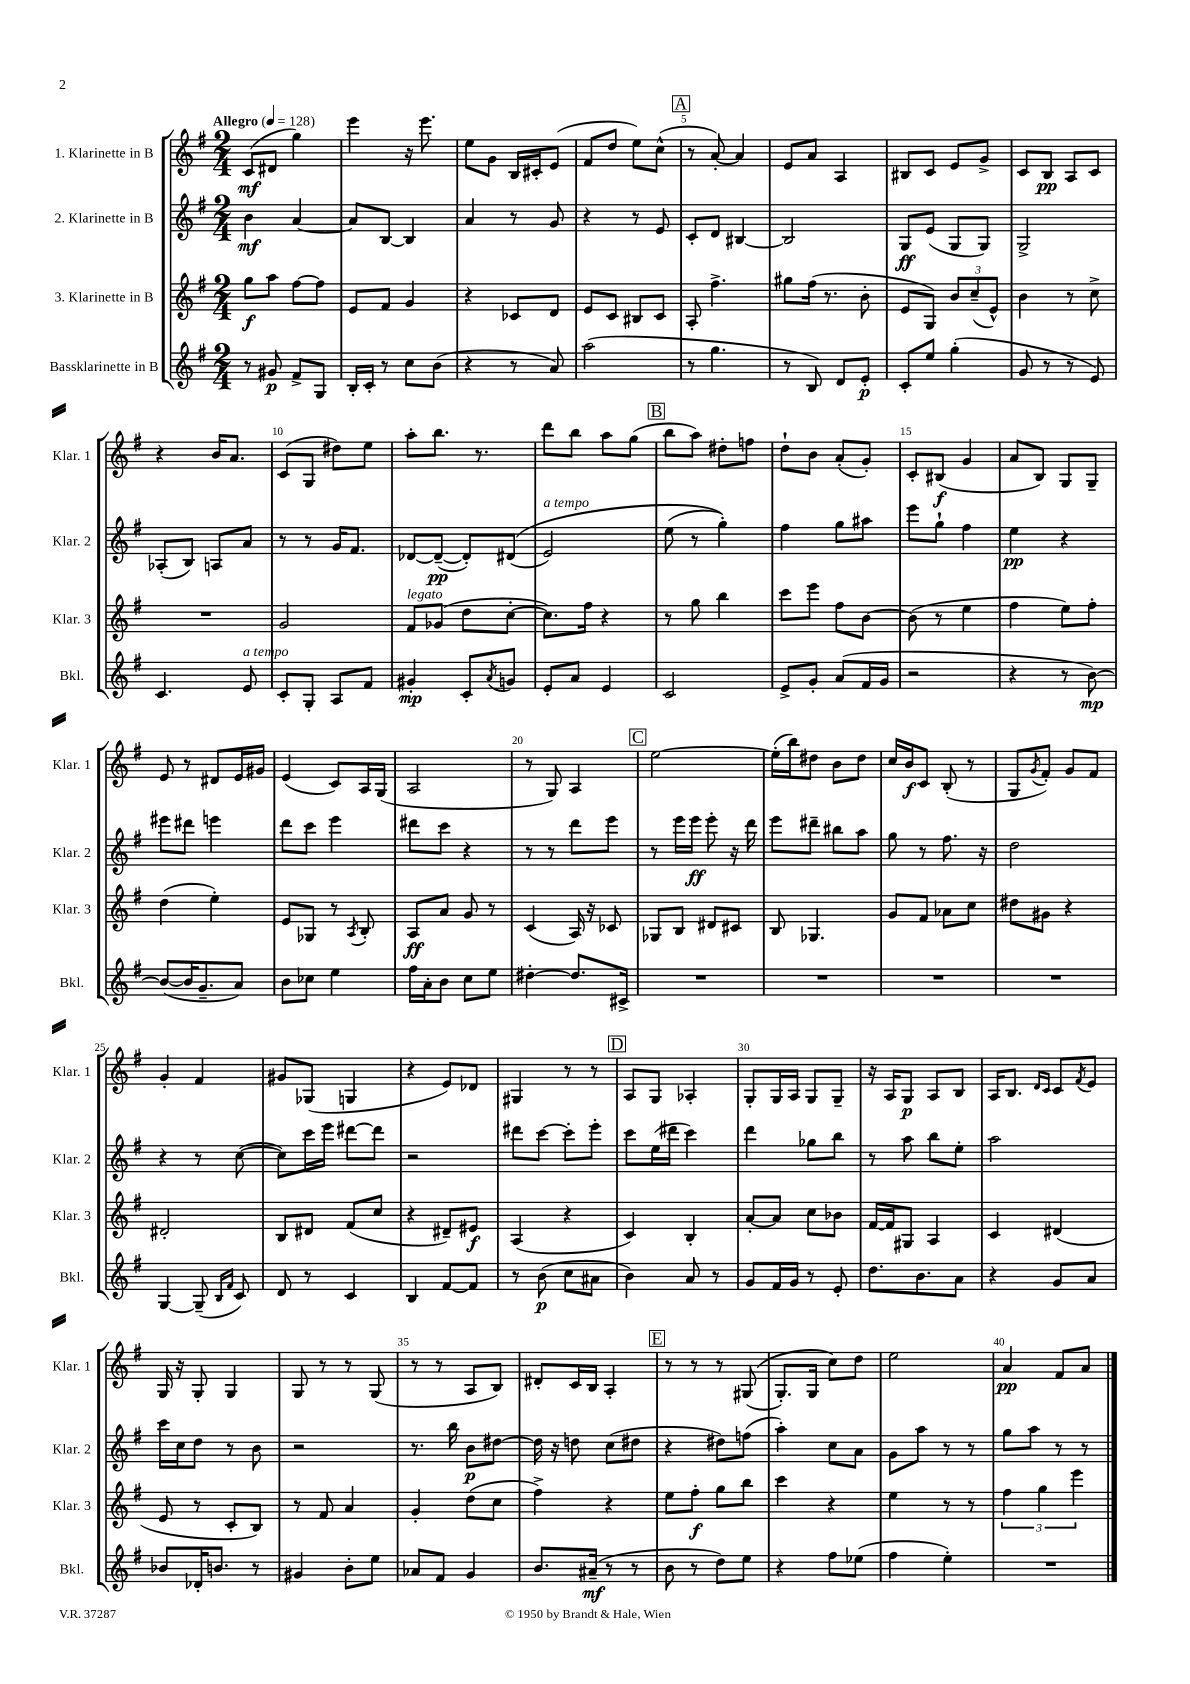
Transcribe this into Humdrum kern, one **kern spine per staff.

**kern	**kern	**kern	**kern
*staff4	*staff3	*staff2	*staff1
*clefG2	*clefG2	*clefG2	*clefG2
*k[f#]	*k[f#]	*k[f#]	*k[f#]
*M2/4	*M2/4	*M2/4	*M2/4
*MM128	*MM128	*MM128	*MM128
8r	8gg	4b	(8c
8g#	8aa	.	8d#
8f#^	[8ff#	[4a	4gg)
8G	8ff#]	.	.
=	=	=	=
16B'	8e	8a]	4eee
16c'	.	.	.
8r	8f#	[8B	.
8cc	4g	4B]	16r
.	.	.	8.eee
(8b	.	.	.
=	=	=	=
4r	4r	4a	8ee
.	.	.	8g
8r	8c-	8r	16B
.	.	.	16c#'
8a)	8d	8g	(8e
=	=	=	=
(2aa	8e	4r	8f#
.	8c	.	8dd
.	8B#	8r	8ee)
.	8c	8e	(8cc^^
=	=	=	=
8r	8A'	8c'	8r
4.gg	4.ff#^	8d	[8a')
.	.	[4B#	4a]
=	=	=	=
8r	8gg#	2B#]	8e
8B)	(16ff#	.	8a
.	8.r	.	.
8d	.	.	4A
8e'	8b'	.	.
=	=	=	=
8c'	8e	8G	8B#
8ee	8G)	(8e	8c
(4gg'	12b	8G	8e
.	(12cc~	.	.
.	.	8G)	8g^
.	12e^^)	.	.
=	=	=	=
8g	4b	2G^	8c
8r	.	.	8B
8r	8r	.	8A
8e)	8cc^	.	8c
=	=	=	=
4.c	2r	(8A-'	4r
.	.	8B)	.
.	.	8A	16b
.	.	.	8.a
8e	.	8a	.
=	=	=	=
8c'	2g	8r	(8c
8G'	.	8r	8G
8A	.	16g	8dd#)
.	.	8.f#	.
8f#	.	.	8ee
=	=	=	=
4g#'	8f#	[8d-	8aa'
.	(8g-	(8d-~_	8.bb
8c'	8dd	8d-'])	.
.	.	.	8.r
8qa	.	.	.
8g	[8cc'	&((8d#	.
=	=	=	=
8e'	8.cc])	2e)	8ddd
8a	.	.	8bb
.	16ff#	.	.
4e	4r	.	8aa
.	.	.	(8gg
=	=	=	=
2c	8r	(8ee	8bb
.	8gg	8r	8aa)
.	4bb	4gg')&)	8dd#'
.	.	.	8ff
=	=	=	=
8e^	8ccc	4ff#	8dd`
8g'	8eee	.	8b
(8a	8ff#	8gg	(8a'
16f#	[8b	8aa#	8g')
16g	.	.	.
=	=	=	=
2r	(8b]	8eee	8c'
.	8r	8gg`	(8B#
.	4ee	4ff#	4g
=	=	=	=
4r	4ff#	4ee	8a
.	.	.	8B)
8r	8ee)	4r	8G
[8b)	8ff#'	.	8G~
=	=	=	=
(8b_	(4dd	8eee#	8e
16b]	.	8ddd#	8r
8.g~	.	.	.
.	4ee')	4eee	8d#
8a)	.	.	16e
.	.	.	16g#
=	=	=	=
8b	8e	8ddd	(4e
8cc-	8G-	8ccc	.
4ee	8r	4eee	8c)
.	8qA	.	.
.	8B'	.	16A
.	.	.	(16G
=	=	=	=
16ff#	8A	8ddd#	2A
16a'	.	.	.
8b	8a	8ccc	.
8cc	8g	4r	.
8ee	8r	.	.
=	=	=	=
[4dd#'	(4c	8r	8r
.	.	8r	8G)
8.dd#]	16A)	8ddd	4A
.	16r	.	.
.	8c-	8eee	.
16c#^	.	.	.
=	=	=	=
2r	8G-	8r	[2ee
.	8B	16eee	.
.	.	16eee	.
.	8d#	8eee'	.
.	8c#	16r	.
.	.	16ddd	.
=	=	=	=
2r	8B	8eee	(16ee']
.	.	.	16bb)
.	4.G-	8ddd#~	8dd#
.	.	8bb#	8b
.	.	8aa	8dd#
=	=	=	=
2r	8g	8gg	16cc
.	.	.	16b
.	8f#	8r	8c
.	8a-	8.ff#	(8B'
.	8cc	.	8r
.	.	16r	.
=	=	=	=
2r	8dd#	2dd	8G
.	.	.	8qg
.	8g#	.	8f#')
.	4r	.	8g
.	.	.	8f#
=	=	=	=
[4G	2d#'	4r	4g'
(8G~]	.	8r	4f#
16qqB	.	.	.
16qqf#	.	.	.
8c)	.	([8cc	.
=	=	=	=
8d	8B	8cc])	8g#
8r	8d#	16ccc	(8G-
.	.	16eee	.
4c	(8f#	[8ddd#	4G
.	8cc	8ddd#]	.
=	=	=	=
4B	4r	2r	4r
[8f#	8d#~)	.	8e)
8f#]	8e#	.	8d-
=	=	=	=
8r	(4A	8ddd#	4G#
(8b	.	[8ccc	.
8cc	4r	8ccc']	8r
8a#	.	8eee'	8r
=	=	=	=
4b)	4c)	8ccc	8A
.	.	(16ee	8G
.	.	16ddd#	.
8a	4B'	4ccc)	4A-'
8r	.	.	.
=	=	=	=
8g	[8a'	4ddd	8G'
16f#	8a]	.	16G
16g	.	.	16A
8r	8cc	8gg-	8G
8e'	8b-	8bb	8G~
=	=	=	=
8.dd	[16f#	8r	16r
.	16f#]	.	16A
.	8G#	8aa	8G
8.b	.	.	.
.	4A	8bb	8A
8a	.	8ee'	8B
=	=	=	=
4r	4c	2aa	16A
.	.	.	8.B
.	.	.	16qqd
.	.	.	16qqc
8g	(4d#	.	8c
.	.	.	8qf#
8a	.	.	8e
=	=	=	=
8b-	8e	16ccc	16G
.	.	16cc	16r
16d-'	8r	8dd	8G'
8.b	.	.	.
.	8c'	8r	4G
8r	8B)	8b	.
=	=	=	=
4g#	8r	2r	8G
.	8f#	.	8r
8b'	4a	.	8r
8ee	.	.	(8G
=	=	=	=
8a-	4g'	8.r	8r
8f#	.	.	8r
.	.	16bb	.
4g	(8dd	8b	8A
.	8cc	[8dd#	8B)
=	=	=	=
8.b	4ff#^)	16dd#]	8d#'
.	.	16r	.
.	.	8dd	16c
(16a#~	.	.	16B
8r	4r	(8cc	4A'
8r	.	8dd#	.
=	=	=	=
8b	8ee	4r	8r
8r	8ff#'	.	8r
8dd)	8gg	8dd#)	8r
8ee	8bb	(8ff	&((8G#
=	=	=	=
4r	4ccc	4aa')	8.G')
.	.	.	16G
8ff#	4r	8cc	8cc&)
(8ee-	.	8a	8dd
=	=	=	=
4ff#	4ee	8g	2ee
.	.	8aa	.
4ee')	8r	8r	.
.	8r	8r	.
=	=	=	=
2r	6ff#	8gg	4a
.	.	8aa	.
.	6gg	.	.
.	.	8r	8f#
.	6eee	.	.
.	.	8r	8a
==	==	==	==
*-	*-	*-	*-
